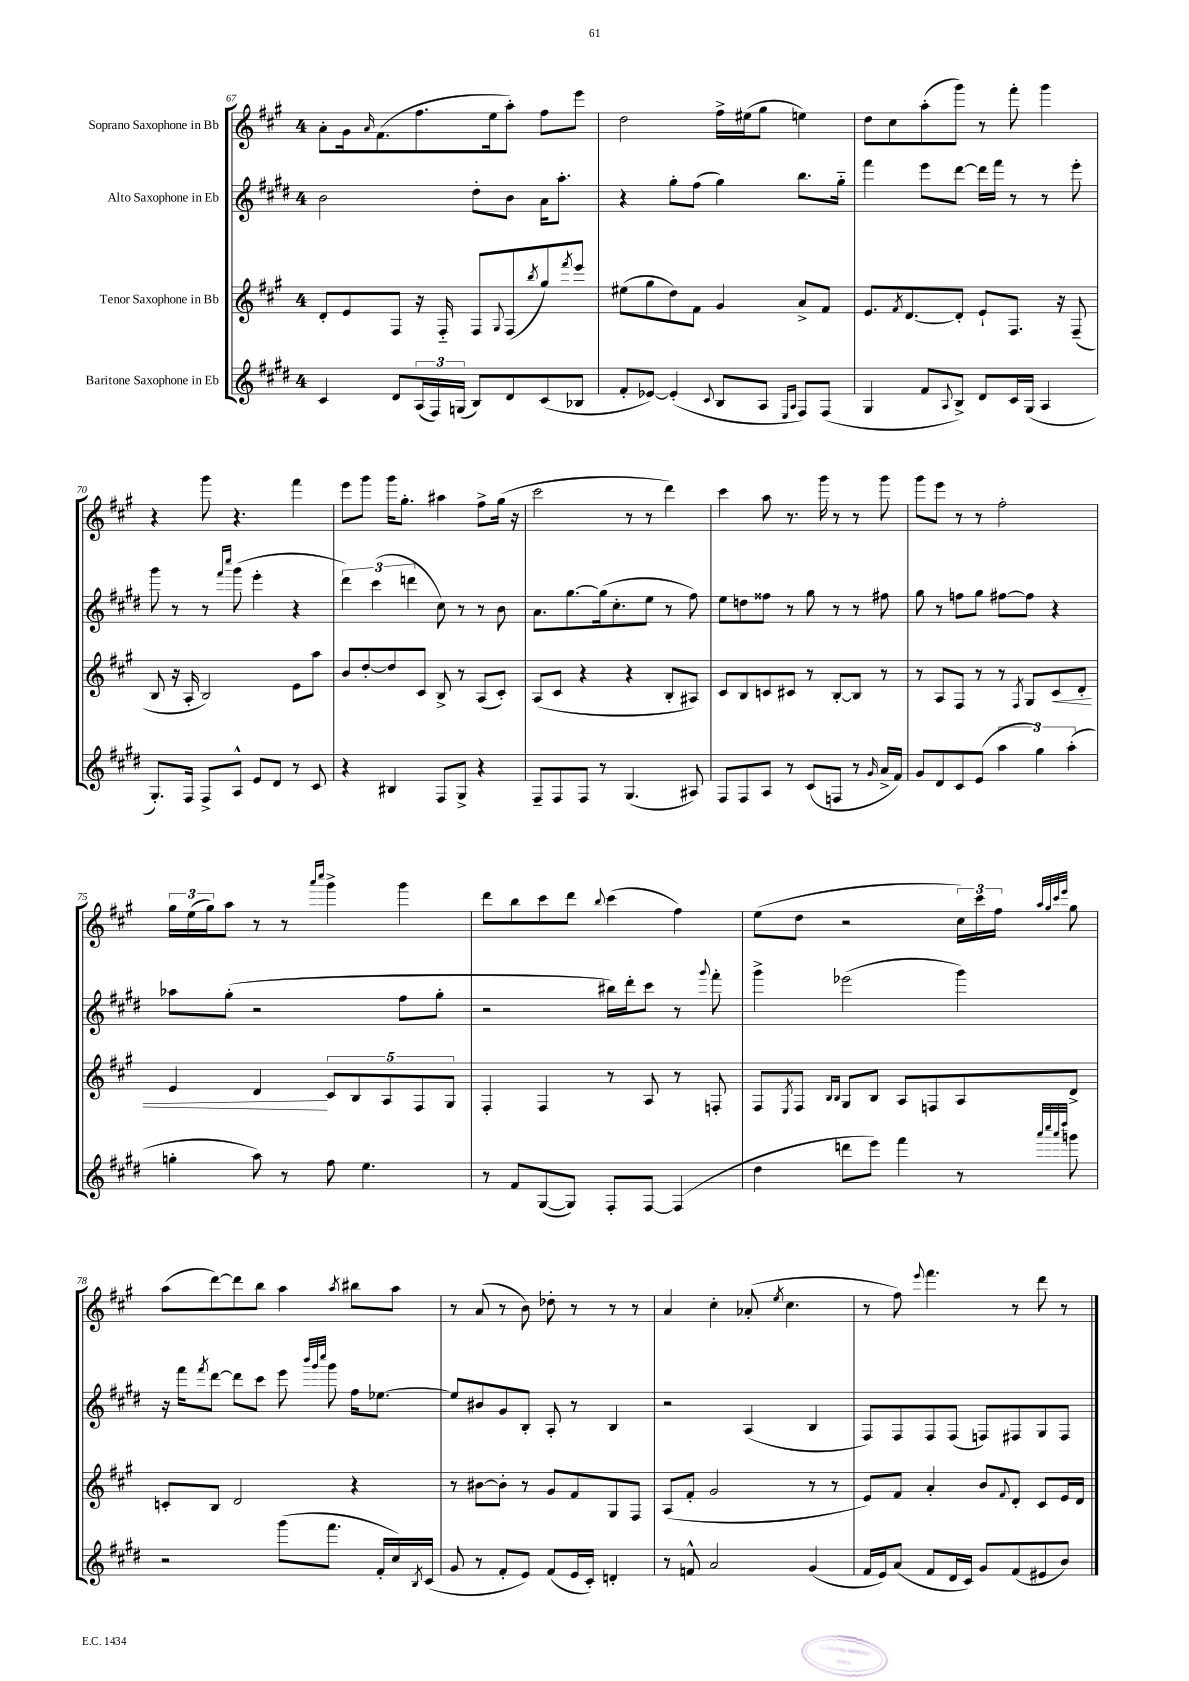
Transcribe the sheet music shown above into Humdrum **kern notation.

**kern	**kern	**dynam	**kern	**kern
*part4	*part3	*part3	*part2	*part1
*staff4	*staff3	*staff3	*staff2	*staff1
*I"Baritone Saxophone in Eb	*I"Tenor Saxophone in Bb	*	*I"Alto Saxophone in Eb	*I"Soprano Saxophone in Bb
*clefG2	*clefG2	*	*clefG2	*clefG2
*k[f#c#g#d#]	*k[f#c#g#]	*	*k[f#c#g#d#]	*k[f#c#g#]
*M4/4	*M4/4	*	*M4/4	*M4/4
=67	=67	=67	=67	=67
4c#/	8d'/L	.	2b\	8a'\L
.	8e/	.	.	16g#\k
.	.	.	.	16qqa/
.	.	.	.	(8.f#\
8d#/L	8F#/J	.	.	.
(24A/L	16r	.	.	8.ff#\
24F#/)	.	.	.	.
.	16F#/	.	.	.
(24Gn/JJ	.	.	.	.
8B/L)	8F#/L	.	8dd#'\L	.
.	.	.	.	16ee\k
.	8qqG#/	.	.	.
8d#/	(8F#/	.	8b\J	8aa'\J)
.	8qbb/	.	.	.
(8c#/	8gg#/)	.	16a\KL	8ff#\L
.	.	.	8.aa'\J	.
.	8qfff#/	.	.	.
8B-X/J	8eee/J	.	.	8eee\J
=68	=68	=68	=68	=68
8f#'/L	(8ee#X\L	.	4r	2dd\
[8e-X/J)	8gg#\	.	.	.
(4e-'/]	8dd\)	.	8gg#'\L	.
.	8f#\J	.	(8ff#\J	.
8qqc#/	.	.	.	.
8B/L	4g#/	.	4gg#\)	16ff#^\LL
.	.	.	.	(16ee#X\J
8A/J	.	.	.	8gg#\J
16qqE/LL	.	.	.	.
16qqA/JJ	.	.	.	.
8F#/L)	8a^/L	.	8.bb\L	4een\)
(8F#/J	8f#/J	.	.	.
.	.	.	16gg#\Jk	.
=69	=69	=69	=69	=69
4G#/	8.e/L	.	4fff#\	8dd\L
.	.	.	.	8cc#\
.	8qf#/	.	.	.
.	[8.d/	.	.	.
8f#/L	.	.	8eee\L	(8aa'\
8qqA/	.	.	.	.
8B^/J)	8d'/J]	.	[8ddd#\J	8ggg#\J)
8d#/L	8e`/L	.	16ddd#\LL]	8r
.	.	.	16fff#\JJ	.
16c#/L	8.F#/J	.	8r	8fff#'\
(16G#/JJ	.	.	.	.
4A/	.	.	8r	4ggg#\
.	16r	.	.	.
.	(8F#~/	.	8eee'\	.
!!LO:LB:g=z
=70	=70	=70	=70	=70
8.G#'/L)	8B/	.	8ggg#\	4r
.	16r	.	8r	.
16F#/Jk	16A'/	.	.	.
8F#^/L	2B/)	.	8r	8ggg#\
.	.	.	16qqfff#/LL	.
.	.	.	16qqcccc#/JJ	.
8A^^/J	.	.	(8ggg#\	4.r
8e/L	.	.	4eee'\	.
8d#/J	.	.	.	.
8r	8e\L	.	4r	4fff#\
8c#/	8aa\J	.	.	.
=71	=71	=71	=71	=71
4r	8b/L	.	6ddd#\)	8eee\L
.	[8dd'/	.	.	8ggg#\J
.	.	.	(6ccc#\	.
4B#X/	8dd/]	.	.	16ggg#\KL
.	.	.	.	8.gg#'\J
.	.	.	6dddn\	.
.	8c#/J	.	.	.
8F#/L	8B^/	.	8cc#\)	4aa#X\
8G#^/J	8r	.	8r	.
4r	(8A/L	.	8r	8ff#^\L
.	8c#'/J)	.	8b\	(16gg#\Jk
.	.	.	.	16r
=72	=72	=72	=72	=72
8F#~/L	(8A/L	.	8.a\L	2ccc#\
8F#/	8c#/J	.	.	.
.	.	.	[8.gg#\	.
8F#/J	4r	.	.	.
8r	.	.	(16gg#\k]	.
.	.	.	8.cc#'\	.
(4.G#/	4r	.	.	8r
.	.	.	8ee\J	8r
.	8B'/L	.	8r	4ddd\)
8A#X/)	8A#X/J)	.	8ff#\)	.
=73	=73	=73	=73	=73
8F#/L	8c#/L	.	8ee\L	4ccc#\
8F#/	8B/	.	8ddn\	.
8A/J	8cn/	.	8ff##X\J	8aa\
8r	8c#X/J	.	8r	8.r
(8c#/L	8r	.	8gg#\	.
.	.	.	.	16ggg#\
8Fn/J	[8B'/L	.	8r	8r
8r	8B/J]	.	8r	8r
16qqg#/	.	.	.	.
16a^/LL	8r	.	8ff#X\	8ggg#\
16f#/JJ)	.	.	.	.
=74	=74	=74	=74	=74
8g#/L	8r	.	8gg#\	8ggg#\L
8d#/	8A/L	.	8r	8eee\J
8c#/	8F#/J	.	8ffn\L	8r
(8e/J	8r	.	8gg#\J	8r
6aa\	8r	.	[8ff#X\L	2ff#'\
.	8qF#/	.	.	.
.	8G#/L	.	8ff#\J]	.
6gg#\)	.	.	.	.
!	!	!LO:HP:b	!	!
.	8c#/	<	4r	.
(6aa'\	.	.	.	.
.	8d'/J	.	.	.
!!LO:LB:g=z
=75	=75	=75	=75	=75
4ggn'\	4e/	.	8aa-X\L	24gg#\LL
.	.	.	.	(24ee\
.	.	.	.	24gg#\J)
.	.	.	(8gg#'\J	8aa\J
8aa\)	4d/	.	2r	8r
8r	.	.	.	8r
.	.	.	.	16qqaaa/LL
.	.	.	.	16qqcccc#/JJ
8ff#\	10c#/L	[	.	4ggg#^\
.	10B/	.	.	.
4.ee\	.	.	.	.
.	10A/	.	.	.
.	.	.	8ff#\L	4ggg#\
.	10F#/	.	.	.
.	.	.	8gg#'\J	.
.	10G#/J	.	.	.
=76	=76	=76	=76	=76
8r	4F#'/	.	2r	8ddd\L
8f#/L	.	.	.	8bb\
([8G#/	4F#/	.	.	8ccc#\
8G#/J])	.	.	.	8ddd\J
.	.	.	.	8qqbb/
8F#'/L	8r	.	16bb#X\LL)	(4ccc#\
.	.	.	16ddd#'\J	.
[8F#/J	8A/	.	8ccc#\J	.
(4F#/]	8r	.	8r	4ff#\)
.	.	.	8qqggg#/	.
.	8Fn'/	.	8fff#'\	.
=77	=77	=77	=77	=77
4dd#\	8F#/L	.	4ggg#^\	(8ee\L
.	8qE/	.	.	.
.	8F#/J	.	.	8dd\J
.	16qqB/LL	.	.	.
.	16qqB/JJ	.	.	.
8dddn\L	8G#/L	.	(2eee-X\	2r
8eee\J)	8B/J	.	.	.
4fff#\	8A/L	.	.	.
.	8Fn/	.	.	.
8r	8A/	.	4ggg#\)	24cc#\LL)
.	.	.	.	24ccc#\
.	.	.	.	24ff#\JJ
32qqaaa/LLL	.	.	.	32qqaa/LLL
32qqcccc#/	.	.	.	32qqgg#/
32qqaaa/	.	.	.	32qqccc#/
32qqdddd#/JJJ	.	.	.	32qqeee/JJJ
8gggn\	8d^/J	.	.	8gg#\
!!LO:LB:g=z
=78	=78	=78	=78	=78
2r	8cn'/L	.	16r	(8aa\L
.	.	.	16fff#\KL	.
.	.	.	8qfff#/	.
.	8B/J	.	[8ddd#\J	[8ddd\)
.	2d/	.	8ddd#\L]	8ddd\]
.	.	.	8ccc#\J	8bb\J
(8ggg#\L	.	.	8eee\	4aa\
.	.	.	32qqbbb/LLL	.
.	.	.	32qqggg#/	.
.	.	.	32qqcccc#/JJJ	.
8.fff#\J	.	.	8ggg#\	.
.	.	.	.	8qaa/
.	4r	.	16ff#\KL	8bb#X\L
16f#'/LL	.	.	[8.ee-X\J	.
16cc#/)	.	.	.	8aa\J
8qB/	.	.	.	.
(16c#/JJ	.	.	.	.
=79	=79	=79	=79	=79
8g#/	8r	.	8ee-/L]	8r
8r	[8b#X\L	.	8b#X/	(8a/
8f#'/L	8b#'\J]	.	8g#/	8r
8e/J)	8r	.	8B'/J	8b\)
(8f#/L	8g#/L	.	8A'/	8dd-X'\
16e/L	8f#/	.	8r	8r
16c#'/JJ)	.	.	.	.
4dn'/	8G#/	.	4B/	8r
.	8F#/J	.	.	8r
=80	=80	=80	=80	=80
8r	(8A/L	.	2r	4a/
8fn^^/	8f#'/J	.	.	.
2a/	2g#/	.	.	4cc#'\
.	.	.	(4A/	(8a-X'/
.	.	.	.	8qee/
.	.	.	.	4.cc#\
(4g#/	8r	.	4B/	.
.	8r	.	.	.
=81	=81	=81	=81	=81
16f#/LL	8e/L)	.	8F#/L)	8r
16e/J)	.	.	.	.
(8a/J	8f#/J	.	8F#/	8ff#\)
.	.	.	.	8qqeee/
8f#/L	4a'/	.	8F#/	4.fff#\
16d#/L	.	.	(8F#/J	.
16c#/JJ)	.	.	.	.
8g#/L	8b/L	.	8Fn/L)	.
.	8qqf#/	.	.	.
(8f#/	8d'/J	.	8F#X/	8r
8e#X/	8c#/L	.	8G#/	8ddd\
8b/J)	16e/L	.	8F#/J	8r
.	16d/JJ	.	.	.
==	==	==	==	==
*-	*-	*-	*-	*-
